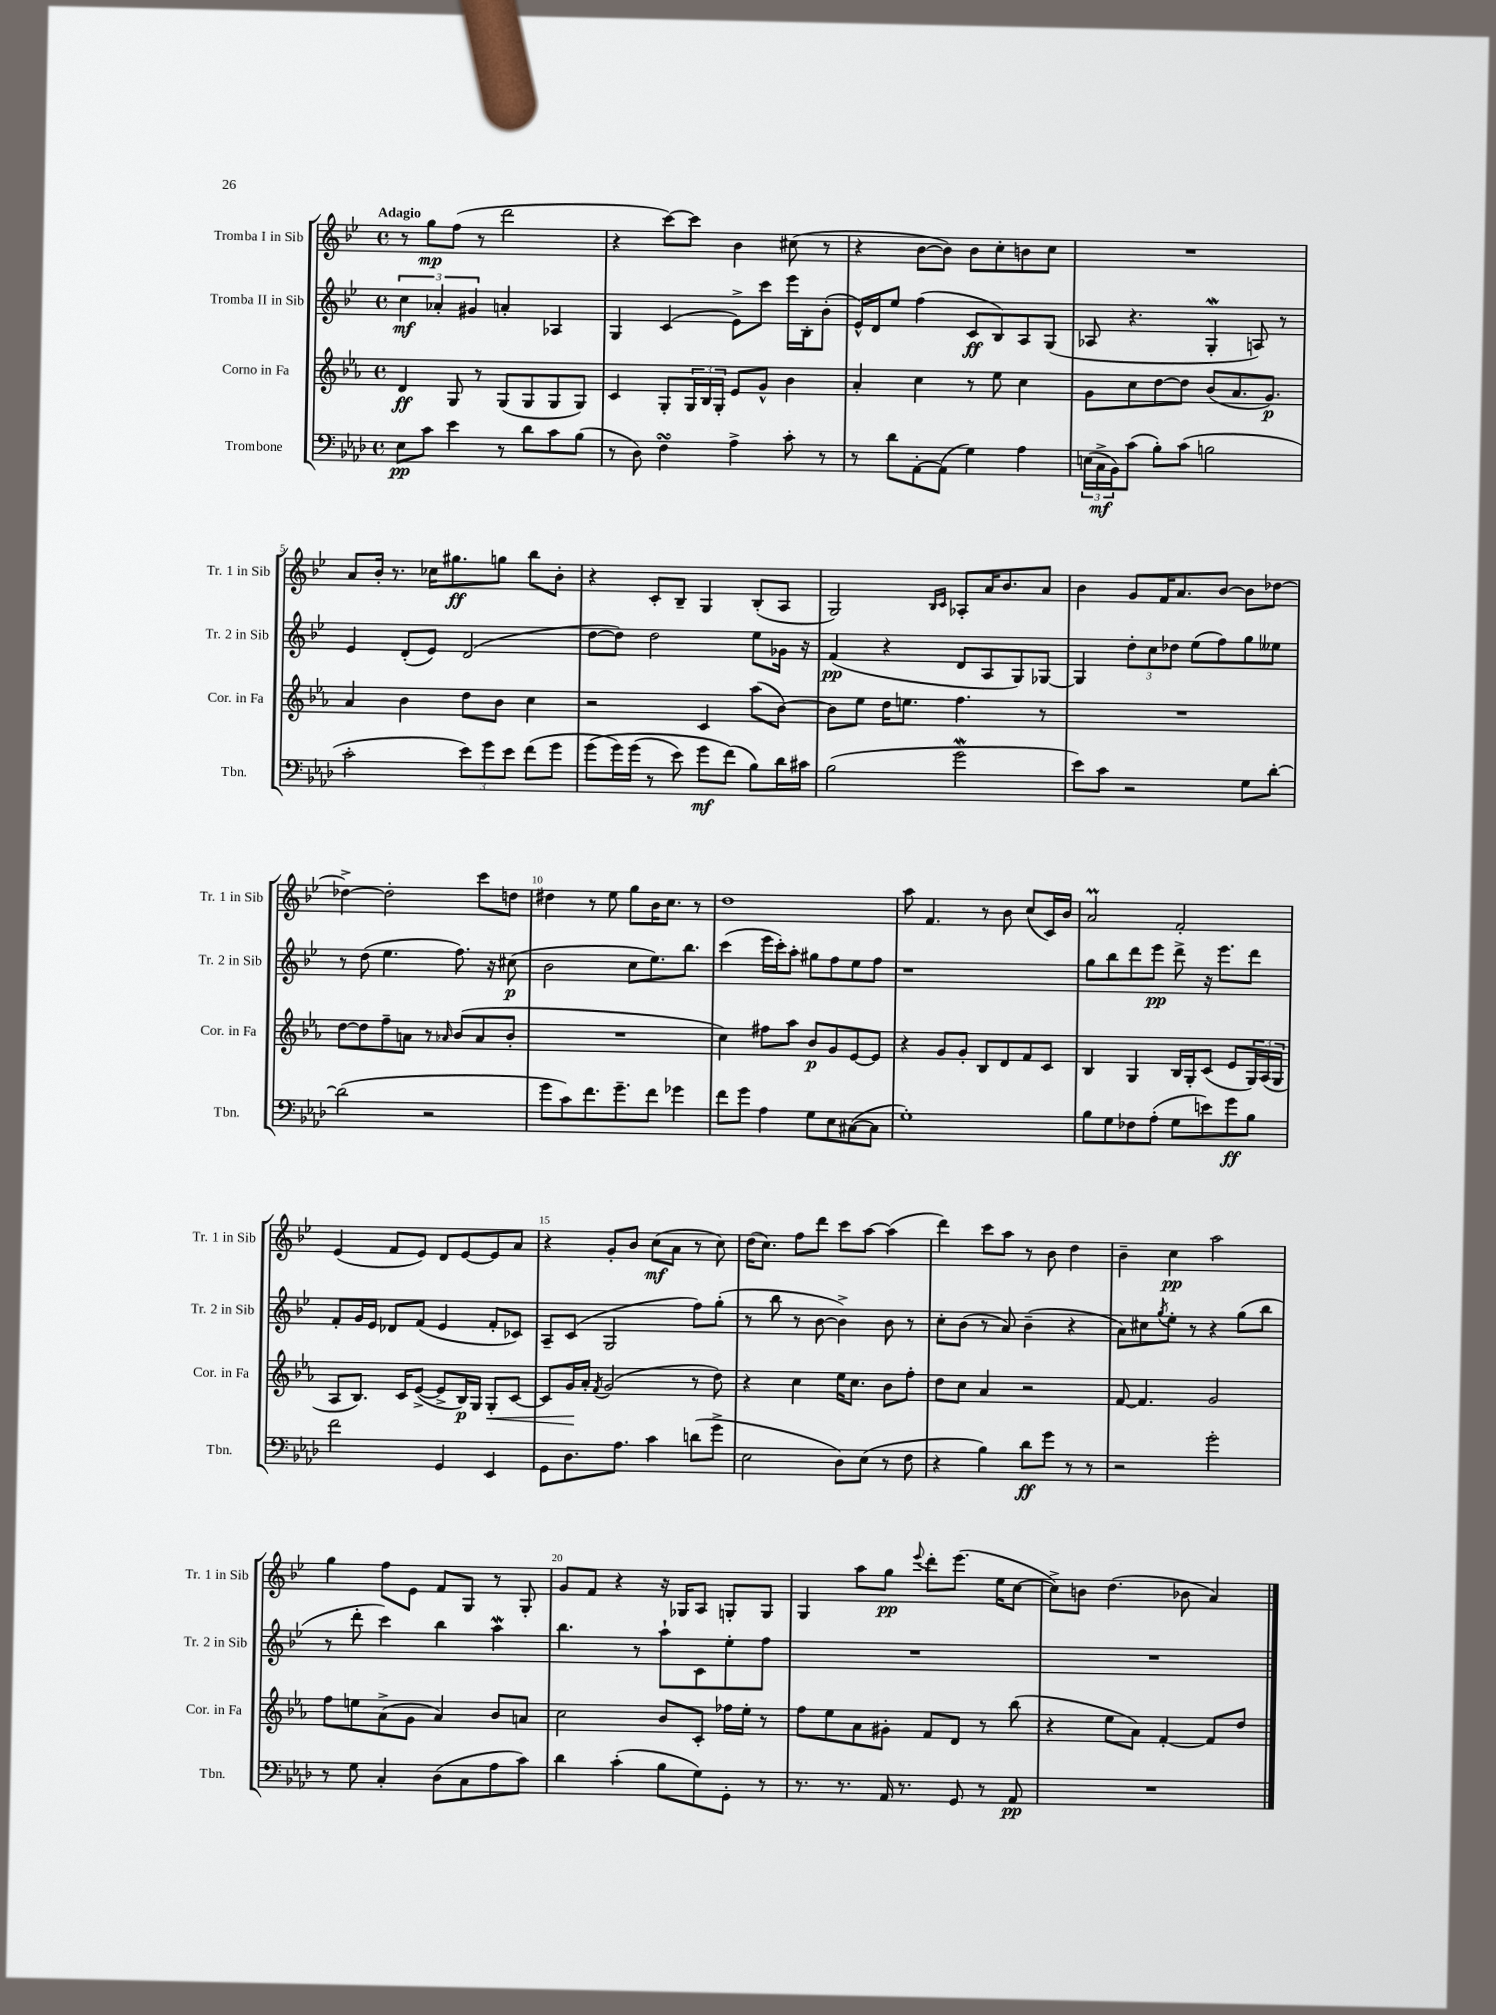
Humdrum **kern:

**kern	**kern	**kern	**kern
*staff4	*staff3	*staff2	*staff1
*clefF4	*clefG2	*clefG2	*clefG2
*k[b-e-a-d-]	*k[b-e-a-]	*k[b-e-]	*k[b-e-]
*M4/4	*M4/4	*M4/4	*M4/4
*met(c)	*met(c)	*met(c)	*met(c)
8E-\L	4d/	6cc\	8r
8c\J	.	.	8gg\L
.	.	6a-'/	.
4e-\	8G/	.	(8ff\J
.	.	6g#/	.
.	8r	.	8r
8r	(8G/L	4a'/	2ddd\
8d-\L	8G/	.	.
8c\	8G/	4A-/	.
(8B-\J	8G/J)	.	.
=	=	=	=
8r	4c/	4G/	4r
8D-\)	.	.	.
4F\	8G'/L	(4c/	[8ccc\L)
.	24G/L	.	8ccc\]J
.	24B-/	.	.
.	24G'/JJ	.	.
4A-^\	8e-/L	8e-^\L)	4b-\
.	8g^^/J	8ccc\J	.
8c'\	4b-\	16eee-\LL	(8cc#\
.	.	16B-'\J	.
8r	.	(8b-'\J	8r
=	=	=	=
8r	4a-'/	16e-^^/LL)	4r
.	.	16d/J	.
8d-\L	.	8ee-/J	.
[8AA-'\	4cc\	(4ff\	[8b-\L
(8AA-\]J	.	.	8b-\]J)
4G\)	8r	8c/L	8b-\L
.	8ee-\	8B-/)	8cc'\
4A-\	4cc\	8A/	8b\
.	.	(8G/J	8cc\J
=	=	=	=
(24E\LL	8g\L	8A-/	1r
24C^\	.	.	.
24BB-\J)	.	.	.
(8c\J	8cc\	4.r	.
8B-'\L)	[8dd\	.	.
(8c\J	8dd\]J	.	.
2B\	(8b-/L	4G'/	.
.	8.a-/	.	.
.	.	8A/)	.
.	8.g/J)	.	.
.	.	8r	.
=	=	=	=
2c'\	4a-/	4e-/	8a/L
.	.	.	16b-'/Jk
.	.	.	8.r
.	4b-\	(8d'/L	.
.	.	8e-/J)	16cc-\LK
.	.	.	8.gg#\
12e-\L)	8dd\L	(2d/	.
12g\	.	.	.
.	8b-\J	.	8gg\J
12e-\J	.	.	.
(8f\L	4cc\	.	8bb-\L
8g\J	.	.	8b-'\J
=	=	=	=
&(8g\L	2r	[8dd\L	4r
16g\L)	.	8dd\]J)	.
(16g\JJ	.	.	.
8r	.	2dd\	8c'/L
8e-\)	.	.	8B-~/J
8g\L	4c/	.	4G/
(8f\J&)	.	.	.
8B-\L)	(8aa-\L	8ee-\L	(8B-'/L
16d-\L	[8b-\J)	16g-\Jk	8A/J
16c#\JJ	.	16r	.
=	=	=	=
(2B-\	8b-\]L	(4f/	2G/)
.	8ee-\J	.	.
.	16dd\LK	4r	.
.	8.ee\J	.	.
.	.	.	16qqB-/LL
.	.	.	16qqc/JJ
2g\	4.ff\	8d/L	8A-'/L
.	.	8A/	16a/K
.	.	.	8.b-/
.	.	8G/)	.
.	8r	[8G-/J	8a/J
=	=	=	=
8e-\L)	1r	4G-/]	4b-\
8c\J	.	.	.
2r	.	12dd'\L	8g/L
.	.	12cc\	.
.	.	.	16f/K
.	.	12dd-\J	.
.	.	.	8.a/
.	.	(8ee-\L	.
.	.	8ff\)	[8b-/J
8G\L	.	8gg\	8b-\]L
[8d-'\J	.	8ee--\J	[8dd-\J
=	=	=	=
(2d-\]	[8dd\L	8r	4dd-^\_
.	8dd\]	(8dd\	.
.	8ff~\	4.ee-\	2dd-'\]
.	8a\J	.	.
2r	8r	.	.
.	16qqa-/	.	.
.	(8b-/L	8.ff\)	.
.	8a-/	.	8ccc\L
.	.	16r	.
.	8b-'/J	(8cc#\	8dd\J
=	=	=	=
8g\L	1r	2b-\	4dd#\
8c\)	.	.	.
8.f\	.	.	8r
.	.	.	8ee-\
8.g~\	.	.	.
.	.	8cc\L	8gg\L
8f\J	.	8.ee-\)	16b-\K
.	.	.	8.cc\J
4g-\	.	.	.
.	.	8.bb-\J	.
.	.	.	8r
=	=	=	=
8f\L	4cc\)	(4ccc\	1dd
8g\J	.	.	.
4A-\	8ff#\L	16eee-\LL	.
.	.	16ccc'\J)	.
.	8aa-\J	8aa'\J	.
8G\L	8b-/L	8gg#\L	.
8E-\	8g/	8ff\	.
([8C#\	[8e-/	8ee-\	.
8C#\]J	8e-/]J	8ff\J	.
=	=	=	=
1G')	4r	1r	8aa\
.	.	.	4.f/
.	8g/L	.	.
.	8g'/J	.	.
.	8B-/L	.	8r
.	8d/	.	8b-\
.	8f/	.	(8cc/L
.	8c/J	.	16c/L)
.	.	.	16b-/JJ
=	=	=	=
8B-\L	4B-/	8gg\L	2a/
8G\	.	8bb-\	.
8F-\	4G/	8ddd\	.
(8A-'\J	.	8eee-\J	.
8G\L	16B-/LL	8ddd^\	2f'/
.	16G'/J	.	.
8e\)	(8c/J	16r	.
.	.	8.eee-\L	.
8g\	8e-/L	.	.
8B-\J	24G/L)	8ddd\J	.
.	(24A-/	.	.
.	24G/JJ	.	.
=	=	=	=
2f\	8A-/L	8f'/L	(4e-/
.	8.B-/J)	16g/L	.
.	.	16e-/JJ	.
.	.	8d-/L	8f/L
.	16c/LK	.	.
.	([8e-^/J	(8f/J	8e-/J)
4GG/	8e-^/]L	4e-/	8d/L
.	16B-/L)	.	[8e-/
.	16G/JJ	.	.
4EE-/	8G'/L	8f'/L	8e-/]
.	[8c/J	8c-/J)	8a/J
=	=	=	=
8GG\L	8c/]L	8A~/L	4r
8.D-\	16g/L	(8c/J	.
.	16a-'/JJ	.	.
.	8qf/	.	.
.	(2g/	2G/	8g'/L
8.A-\J	.	.	.
.	.	.	8b-/J
4c\	.	.	(8cc\L
.	.	.	8a\J
(8d\L	8r	8ff\L)	8r
8g^\J	8dd\)	(8gg'\J	8cc\)
=	=	=	=
2E-\	4r	8r	(16dd\LK
.	.	.	8.cc\J)
.	.	8bb-\	.
.	4cc\	8r	8ff\L
.	.	[8b-\	8ddd\J
8D-\L)	16ee-\LK	4b-^\])	8ccc\L
.	8.cc\J	.	.
(8E-\J	.	.	[8aa\J
8r	8b-\L	8b-\	(4aa\]
8F\	8ff'\J	8r	.
=	=	=	=
4r	8dd\L	8cc'\L	4ddd\)
.	8cc\J	(8b-\J	.
4B-\)	4a-/	8r	8ccc\L
.	.	8a/)	8aa\J
8d-\L	2r	(4b-~\	8r
8g\J	.	.	8b-\
8r	.	4r	4dd\
8r	.	.	.
=	=	=	=
2r	[8f/	8a\L)	4b-~\
.	4.f/]	8cc#\	.
.	.	8qgg/	.
.	.	8ee-'\J	4cc\
.	.	8r	.
2g'\	2g/	4r	2aa\
.	.	(8gg\L	.
.	.	8bb-\J	.
=	=	=	=
8r	8ff\L	8r	4gg\
8G\	8ee\	8ddd'\	.
4C'/	(8a-^\	4ccc\)	8ff\L
.	8g\J	.	8e-\J
(8D-\L	4a-/)	4bb-\	8f/L
8C\	.	.	8G/J
8A-\	8b-/L	4aa\	8r
8c\J)	8a/J	.	8G'/
=	=	=	=
4d-\	2cc\	4.bb-\	8g/L
.	.	.	8f/J
(4c'\	.	.	4r
.	.	8r	.
8B-\L	8b-/L	8aa`\L	16r
.	.	.	16G-/LK
8G\)	8c'/J	8c\	8A/J
8GG'\J	16ff-\LL	8ee-'\	8G'/L
.	16ee-'\JJ	.	.
8r	8r	8ff\J	8G/J
=	=	=	=
8.r	8ff\L	1r	4G/
.	8ee-\	.	.
8.r	.	.	.
.	8a-\	.	8aa\L
16AA-/	8g#'\J	.	8gg\J
8.r	.	.	.
.	.	.	8qqeee-/
.	8f/L	.	8ddd'\L
8GG/	8d/J	.	(8.eee-\J
8r	8r	.	.
.	.	.	16ee-\LK
8AA-/	(8bb-\	.	[8cc\J
=	=	=	=
1r	4r	1r	8cc^\]L)
.	.	.	8b\J
.	8ee-\L	.	(4.dd\
.	8a-\J)	.	.
.	[4f'/	.	.
.	.	.	8b-\
.	8f/]L	.	4a/)
.	8dd/J	.	.
==	==	==	==
*-	*-	*-	*-
